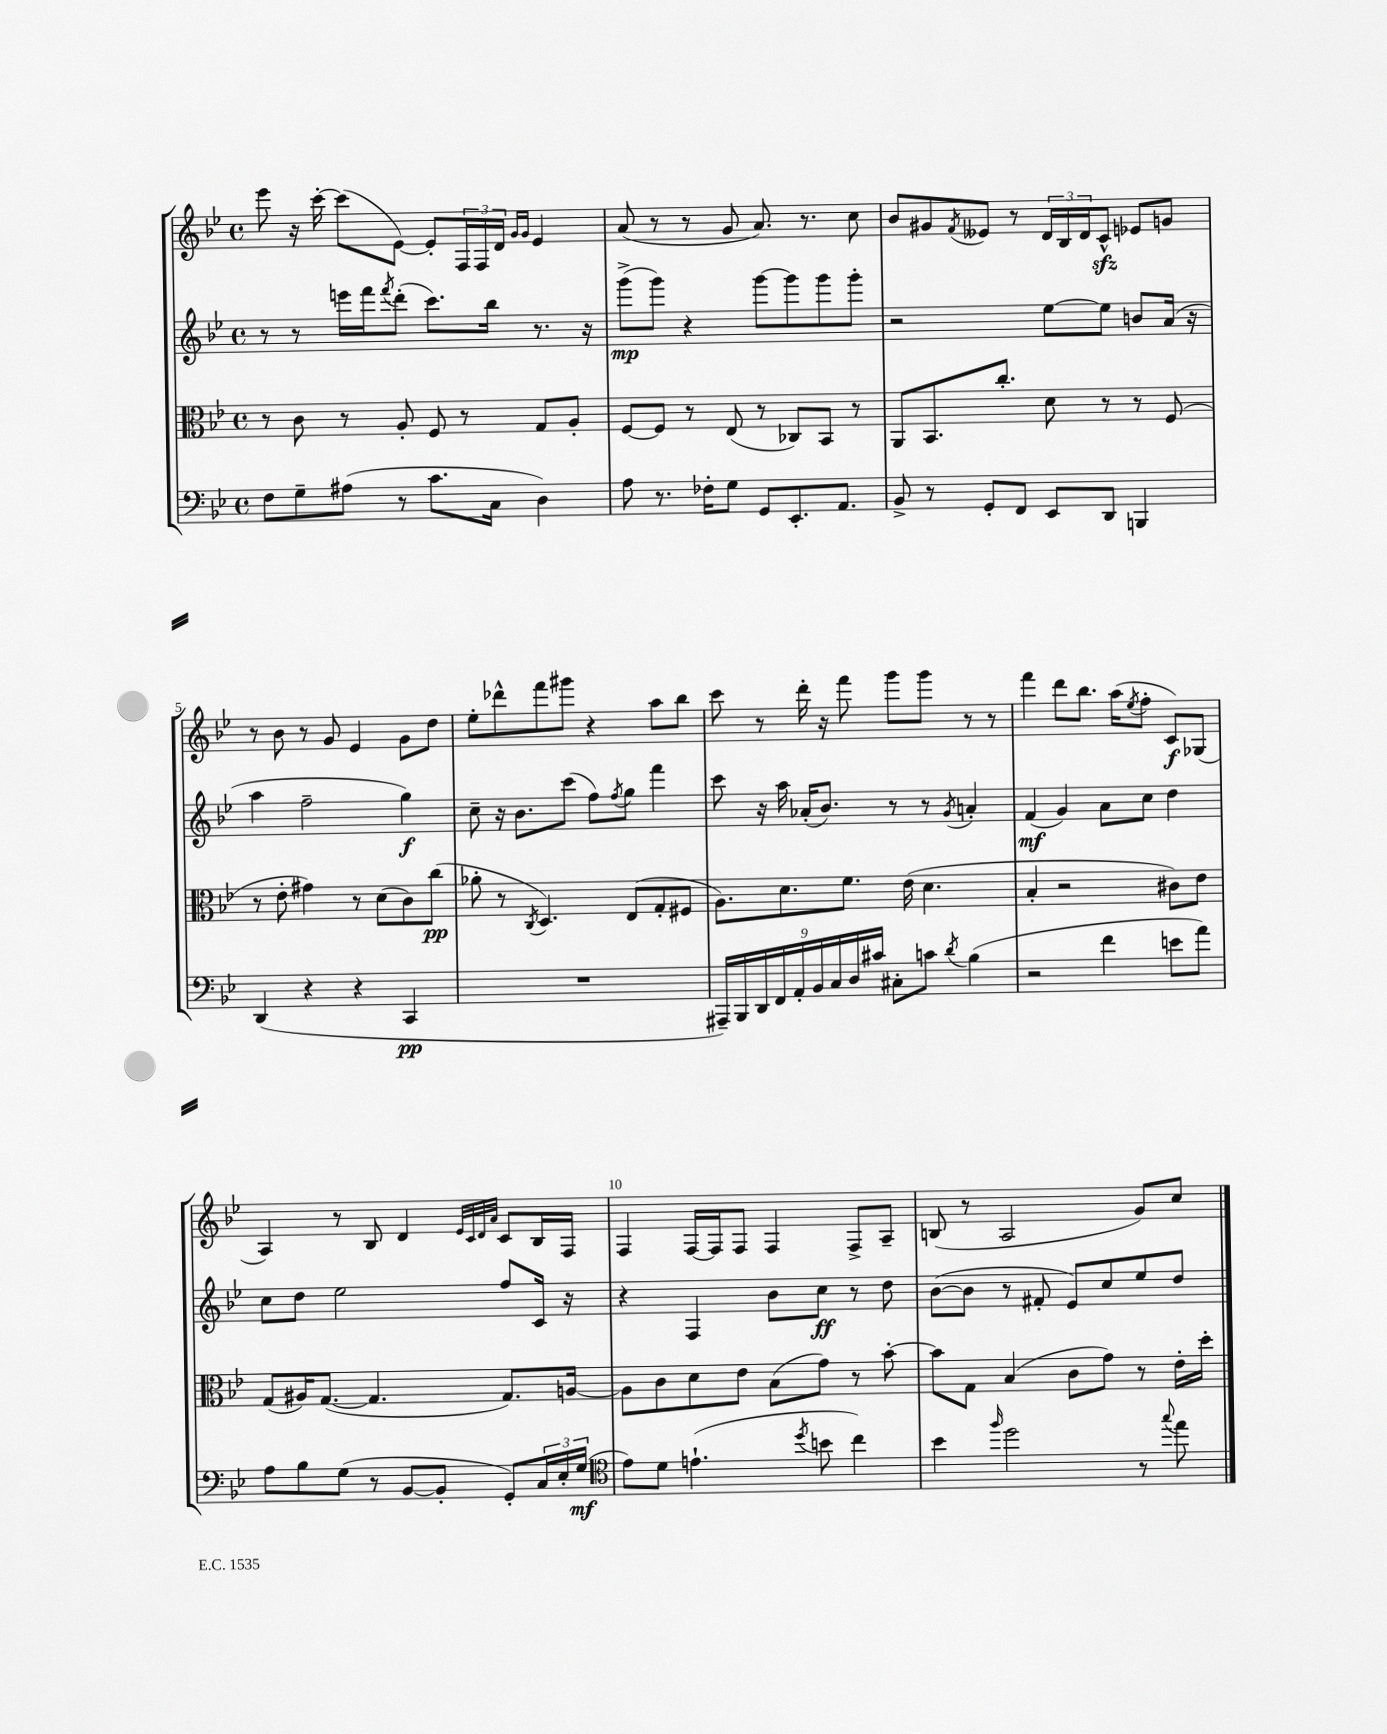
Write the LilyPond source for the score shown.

<<
\new StaffGroup <<
\new Staff = "s0" {
    \clef treble \key bes \major \defaultTimeSignature \time 4/4
    ees'''8 r16 c'''16~-. c'''8( ees'8~) ees'8-. \tuplet 3/2 { f16 f16 d'16 } \grace { g'16 g'16 } ees'4 |
    a'8( r8 r8 g'8 a'8.) r8. c''8 |
    bes'8 gis'8 \acciaccatura { f'8 } eeses'8 r8 \tuplet 3/2 { d'16 bes16 d'16 } c'8-^\sfz ees'8 g'8 |
    r8 bes'8 r8 g'8 ees'4 g'8 d''8 |
    ees''8-. des'''8-^ f'''8 gis'''8 r4 a''8 bes''8 |
    c'''8 r8 d'''16-. r16 f'''8 g'''8 g'''8 r8 r8 |
    f'''4 d'''8 bes''8. a''16( \acciaccatura { ees''8 } f''8-. c'8\f) ges8( |
    a4) r8 bes8 d'4 \grace { ees'32 c'32 d'32 a'32 } c'8 bes16 f16 |
    f4 f16~ f16 f8 f4 f8-> a8-- |
    b8( r8 a2 g'8) c''8 \bar "|." |
}
\new Staff = "s1" {
    \clef treble \key bes \major \defaultTimeSignature \time 4/4
    r8 r8 e'''16 f'''16 \acciaccatura { f'''8 } d'''8-.( c'''8.) bes''16 r8. r16 |
    g'''8->\mp( g'''8) r4 g'''8~ g'''8 g'''8 g'''8-. |
    r2 ees''8~ ees''8 b'8 a'16( r16 |
    a''4 f''2-- g''4\f) |
    c''8-- r16 bes'8. c'''8( f''8) \acciaccatura { f''8 } g''8 f'''4 |
    c'''8 r16 a''16 aes'16-.( bes'8.) r8 r8 \acciaccatura { g'8 } a'4-. |
    f'4\mf( g'4) a'8 c''8 d''4 |
    c''8 d''8 ees''2 f''8 c'16 r16 |
    r4 f4 bes'8 c''8\ff r8 d''8 |
    bes'8~( bes'8 r8 fis'8-. ees'8) c''8 ees''8 d''8 \bar "|." |
}
\new Staff = "s2" {
    \clef alto \key bes \major \defaultTimeSignature \time 4/4
    r8 c'8 r8 a8-. f8 r8 g8 a8-. |
    f8~ f8 r8 ees8( r8 ces8) bes,8 r8 |
    a,8 bes,8. c''8.-. d'8 r8 r8 f8( |
    r8 ees'8-. gis'4) r8 d'8( c'8) c''8\pp( |
    aes'8-. r8 \acciaccatura { c8 } d4.) ees8( g8-. fis8 |
    a8.) d'8. f'8. ees'16( d'4. |
    bes4-. r2 cis'8) ees'8 |
    g8( ais16) g8.~( g4. g8.) a16~ |
    a8 c'8 d'8 ees'8 bes8( g'8) r8 bes'8~-. |
    bes'8 g8 bes4( c'8 g'8) r8 ees'16-. d''16-. \bar "|." |
}
\new Staff = "s3" {
    \clef bass \key bes \major \defaultTimeSignature \time 4/4
    f8 g8-- ais8( r8 c'8. c16 d4) |
    a8 r8. fes16-. g8 g,8 ees,8.-. a,8. |
    bes,8-> r8 g,8-. f,8 ees,8 d,8 b,,4 |
    d,4( r4 r4 c,4\pp |
    R1 |
    \tuplet 9/8 { ais,,16--) bes,,16 d,16 f,16 a,16-. bes,16 c16 d16 cis'16 } cis8-. c'8 \acciaccatura { d'8 } bes4( |
    r2 f'4 e'8 a'8) |
    a8 bes8 g8( r8 bes,8~ bes,8-. g,8-.) \tuplet 3/2 { c16 ees16-. g16\mf( } |
    \clef tenor ees'8) d'8 e'4.-!( \acciaccatura { d''8 } b'8 c''4) |
    bes'4 \grace { f''16 } d''2 r8 \appoggiatura { g''8 } ees''8 \bar "|." |
}
>>
>>
\layout { \context { \Score currentBarNumber = #2 \override BarNumber.break-visibility = ##(#f #t #t) barNumberVisibility = #(every-nth-bar-number-visible 5) } }
